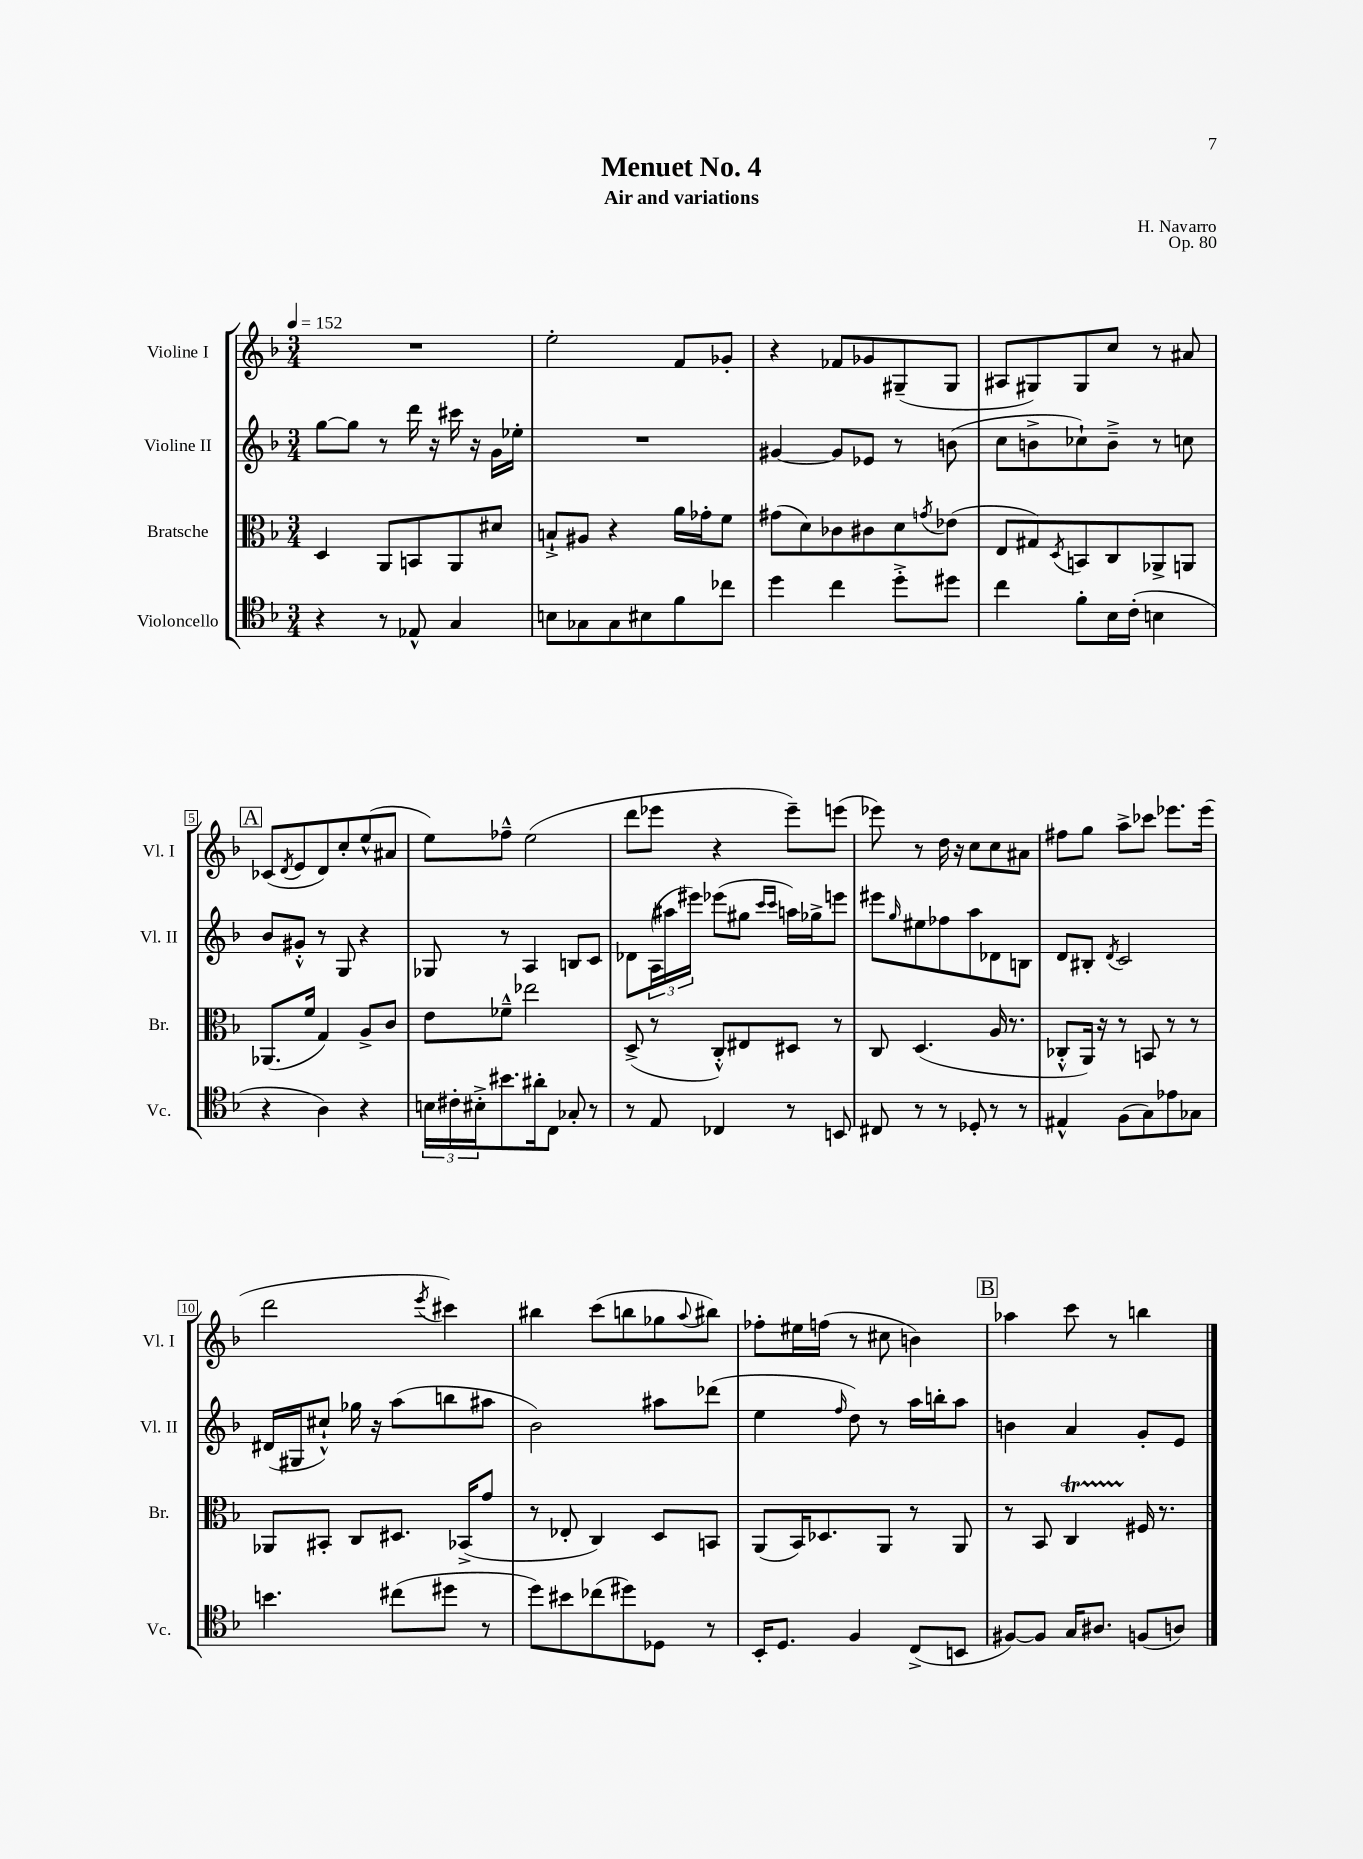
\header { title = "Menuet No. 4" composer = "H. Navarro" subtitle = "Air and variations" opus = "Op. 80" }
<<
\new StaffGroup <<
\new Staff = "s0" \with { instrumentName = "Violine I" shortInstrumentName = "Vl. I" } {
    \clef treble \key f \major \numericTimeSignature \time 3/4 \tempo 4 = 152
    R2. |
    e''2-. f'8 ges'8-. |
    r4 fes'8 ges'8 gis8--( gis8 |
    ais8 gis8) gis8 c''8 r8 ais'8 |
    \mark \markup { \box "A" } ces'8( \acciaccatura { d'8 } e'8 d'8) c''8-. e''8-^( ais'8 |
    e''8) fes''8---^ e''2( |
    d'''8 ees'''8 r4 ees'''8--) e'''8( |
    ees'''8) r8 d''16 r16 c''8 c''8 ais'8 |
    fis''8 g''8 a''8-> ces'''8 ees'''8. ees'''16( |
    d'''2 \acciaccatura { e'''8 } cis'''4) |
    bis''4 c'''8( b''8 ges''8 \appoggiatura { a''8 } bis''8) |
    fes''8-. eis''16 f''16( r8 cis''8 b'4) |
    \mark \markup { \box "B" } aes''4 c'''8 r8 b''4 \bar "|." |
}
\new Staff = "s1" \with { instrumentName = "Violine II" shortInstrumentName = "Vl. II" } {
    \clef treble \key f \major \numericTimeSignature \time 3/4
    g''8~ g''8 r8 d'''16 r16 cis'''16 r16 g'16 ees''16-. |
    R2. |
    gis'4~ gis'8 ees'8 r8 b'8( |
    c''8 b'8-> ces''8-!) b'8---> r8 c''8 |
    \mark \markup { \box "A" } bes'8 gis'8-.-^ r8 g8 r4 |
    ges8 r8 a4 b8 c'8 |
    des'8 \tuplet 3/2 { a16( ais''16 eis'''16) } ees'''8( gis''8 \grace { c'''16 c'''16 } a''16) ges''16-> e'''8 |
    eis'''8 \grace { g''16 } eis''8 fes''8 a''8 des'8 b8 |
    d'8 bis8-. \acciaccatura { d'8 } c'2 |
    dis'16( gis16 cis''8-!-^) ges''16 r16 a''8( b''8 ais''8 |
    bes'2) ais''8 des'''8( |
    e''4 \grace { f''16 } d''8) r8 a''16 b''16-. a''8 |
    \mark \markup { \box "B" } b'4 a'4 g'8-. e'8 \bar "|." |
}
\new Staff = "s2" \with { instrumentName = "Bratsche" shortInstrumentName = "Br." } {
    \clef alto \key f \major \numericTimeSignature \time 3/4
    d4 a,8 b,8 a,8 dis'8 |
    b8-!-> ais8 r4 a'16 ges'16-. f'8 |
    gis'8( d'8) ces'8 cis'8 d'8 \acciaccatura { g'8 } ees'8( |
    e8 gis8) \acciaccatura { d8 } b,8 c8 aes,8-> a,8 |
    \mark \markup { \box "A" } aes,8.( f'16 g4) a8-> c'8 |
    e'8 fes'8---^ ees''2 |
    d8->( r8 c8-.-^) eis8 dis8 r8 |
    c8 d4.( a16 r8. |
    ces8-.-^ a,16) r16 r8 b,8 r8 r8 |
    aes,8 bis,8-. c8 dis8. bes,16->( g'8 |
    r8 ees8-. c4) d8 b,8 |
    a,8( bes,16) des8. a,8 r8 a,8 |
    \mark \markup { \box "B" } r8 bes,8 c4\startTrillSpan fis16\stopTrillSpan r8. \bar "|." |
}
\new Staff = "s3" \with { instrumentName = "Violoncello" shortInstrumentName = "Vc." } {
    \clef tenor \key f \major \numericTimeSignature \time 3/4
    r4 r8 ees8-^ g4 |
    b8 ges8 ges8 bis8 f'8 ces''8 |
    d''4 c''4 d''8-.-> dis''8 |
    c''4 f'8-. bes16 c'16-.( b4 |
    \mark \markup { \box "A" } r4 a4) r4 |
    \tuplet 3/2 { b16 cis'16-. bis16-.-> } bis'8. ais'16-. c8 ges8-. r8 |
    r8 e8 ces4 r8 b,8 |
    cis8 r8 r8 des8-. r8 r8 |
    eis4-^ f8( g8) ees'8 ges8 |
    b'4. cis''8( dis''8 r8 |
    d''8) bis'8 ces''8( dis''8) des8 r8 |
    bes,16-. d8. f4 c8->( b,8 |
    \mark \markup { \box "B" } fis8~) fis8 g16 ais8. f8( a8) \bar "|." |
}
>>
>>
\layout { \context { \Score \override BarNumber.stencil = #(make-stencil-boxer 0.1 0.3 ly:text-interface::print) } }
